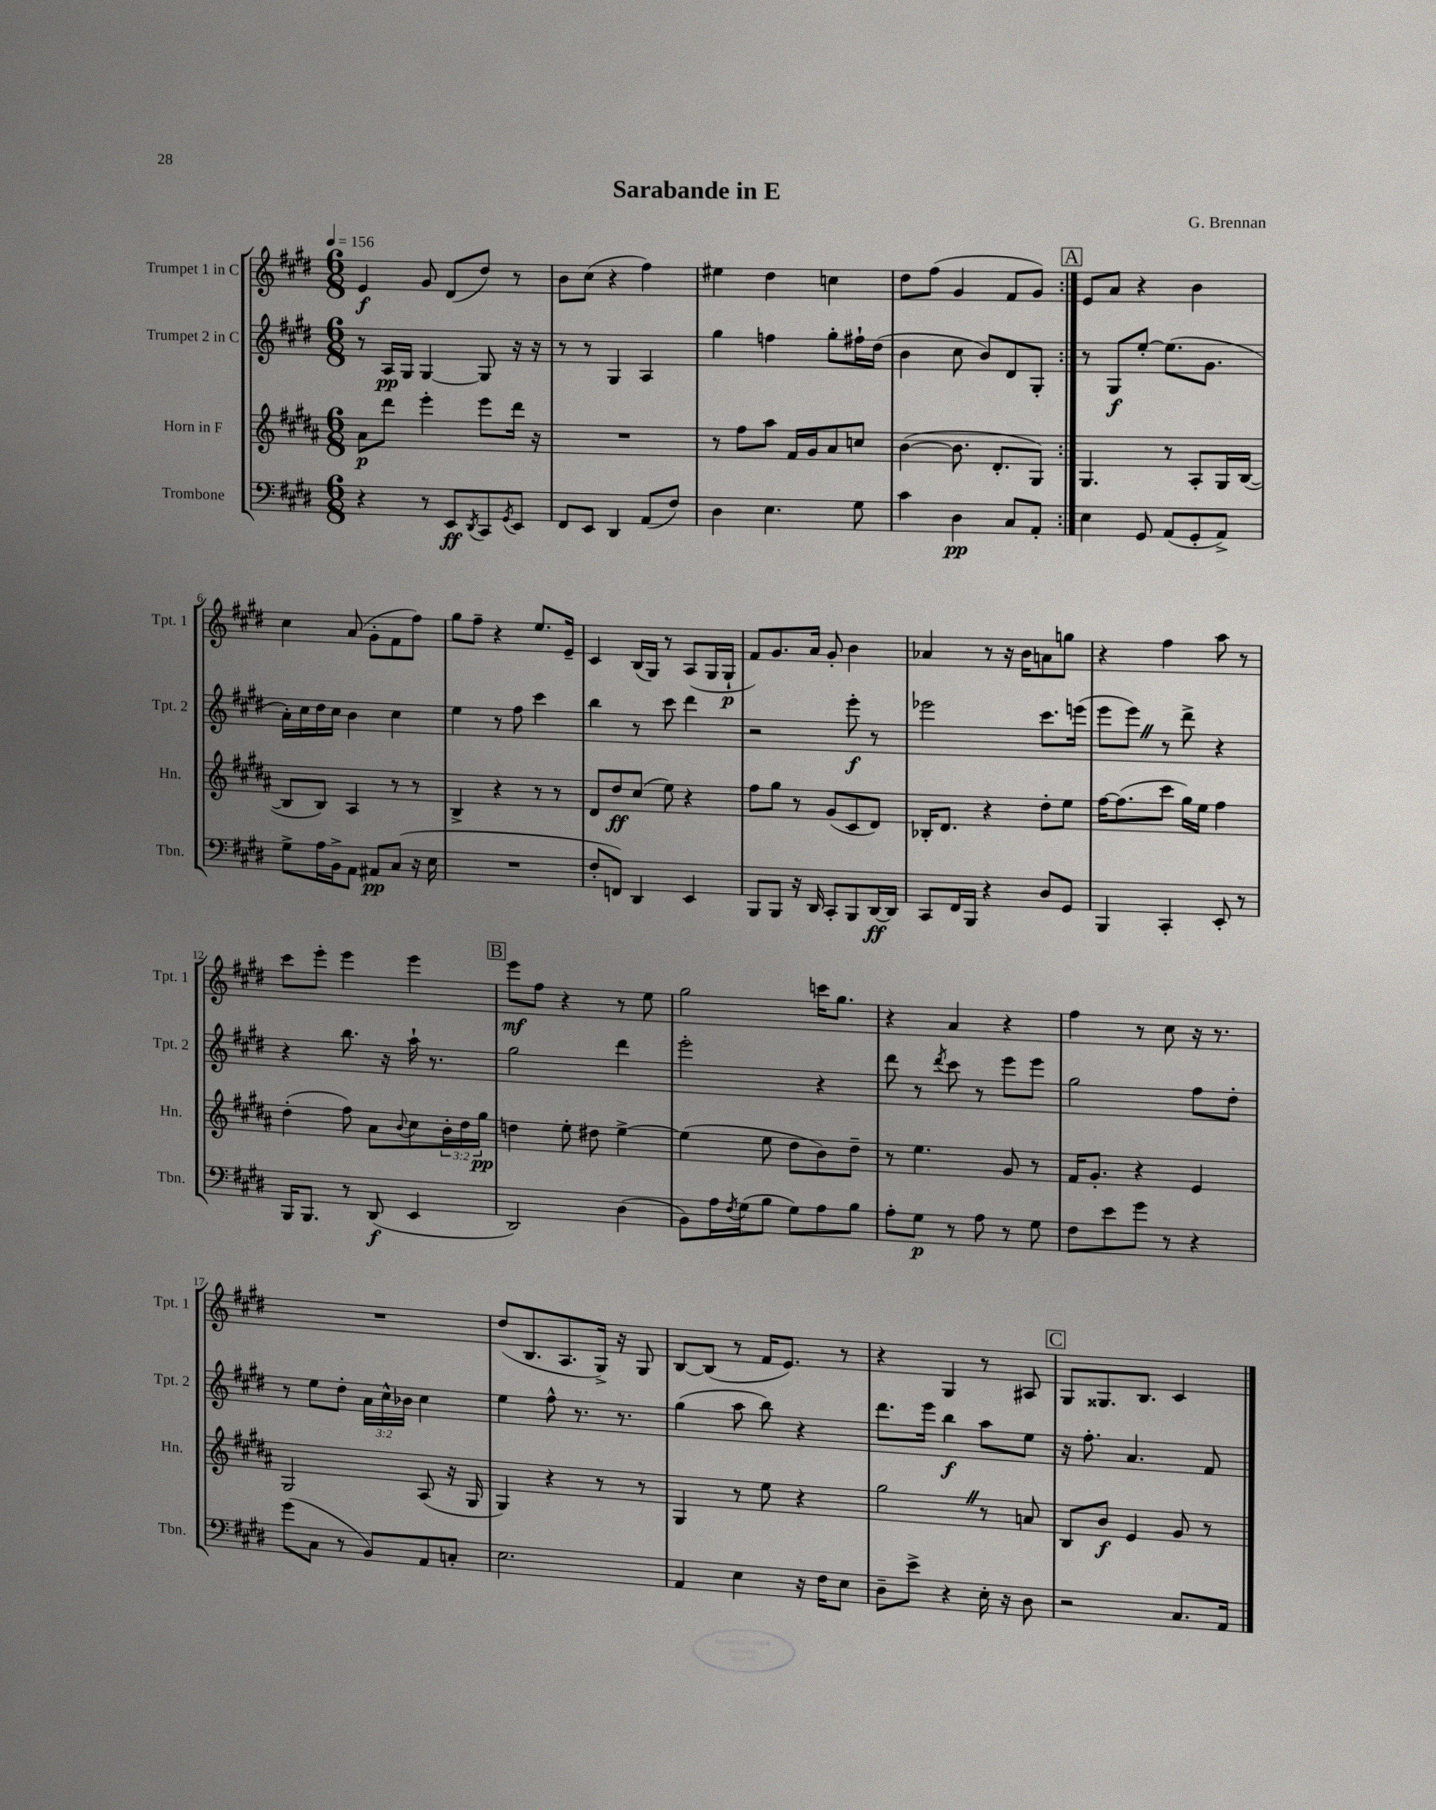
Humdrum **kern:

**kern	**kern	**kern	**kern
*staff4	*staff3	*staff2	*staff1
*clefF4	*clefG2	*clefG2	*clefG2
*k[f#c#g#d#]	*k[f#c#g#d#a#]	*k[f#c#g#d#]	*k[f#c#g#d#]
*M6/8	*M6/8	*M6/8	*M6/8
*MM156	*MM156	*MM156	*MM156
4r	8a#	8r	4e
.	8ddd#	16A	.
.	.	16G#	.
8r	4eee'	[4G#	8g#
8EE	.	.	(8d#
8qDD#	.	.	.
8CC#	8eee	8G#]	8dd#)
8qGG#	.	.	.
8EE	16ddd#	16r	8r
.	16r	16r	.
=	=	=	=
8FF#	2.r	8r	8b
8EE	.	8r	(8cc#
4DD#	.	4G#	4r
(8AA	.	4A	4ff#)
8F#)	.	.	.
=	=	=	=
4D#	8r	4gg#	4ee#
.	8ff#	.	.
4.E	8aa#	4ff	4dd#
.	16f#	.	.
.	16g#	.	.
.	8a#	8gg#'	4cc
8G#	8cc	16ff#`	.
.	.	(16dd#	.
=	=	=	=
4c#	([4b	4b	8dd#
.	.	.	(8ff#
4D#	8.b]	8cc#	4g#
.	.	8b)	.
.	8.d#'	.	.
8C#	.	8d#	8f#
8AA'	8G#)	8G#'	8g#)
=:|!	=:|!	=:|!	=:|!
4E	4.G#	8r	8e
.	.	8G#	8a
8GG#	.	[8ee'	4r
(8AA	8r	(8.ee]	.
8GG#'	8A#'	.	4b
.	.	8.g#	.
8AA^)	16G#	.	.
.	([16B	.	.
=	=	=	=
8G#^	8B]	16a')	4cc#
.	.	16cc#	.
16A	8B)	16dd#	.
16BB^	.	16cc#	.
8AA	4A#	4b	(8a
8AA#	.	.	8g#'
(8C#	8r	4cc#	8f#
16r	8r	.	8ff#)
16E	.	.	.
=	=	=	=
2.r	4B^	4ee	8gg#
.	.	.	8ff#~
.	4r	8r	4r
.	.	8ff#	.
.	8r	4ccc#	8.ee
.	8r	.	.
.	.	.	16e~
=	=	=	=
8F#'	8d#	4bb	4c#
8FF)	8dd#	.	.
4DD#	(8cc#	8r	(16B
.	.	.	16G#)
.	8ee)	8ccc#	8r
4EE	4r	4ddd#	(8A
.	.	.	16G#
.	.	.	16G#`
=	=	=	=
8BBB	8ff#	2r	8f#)
8BBB	8gg#	.	8.g#
16r	8r	.	.
16DD#	.	.	16a
8CC#'	(8g#	.	8g#'
8BBB	8c#	8eee'	4b
[16DD#	8d#)	8r	.
16DD#]	.	.	.
=	=	=	=
8CC#	16B-'	2eee-	4a-
.	8.d#	.	.
16FF#	.	.	.
16BBB	.	.	.
4r	4r	.	8r
.	.	.	16r
.	.	.	16b
8D#	8dd#'	8.ccc#	8a
8GG#	8ee	.	8gg
.	.	(16eee	.
=	=	=	=
4BBB	[16ff#	8eee	4r
.	(8.ff#]	.	.
.	.	8eee)	.
4CC#'	8ccc#	8r	4ff#
.	16gg#)	8ddd#^	.
.	16ee	.	.
8EE'	4ff#	4r	8aa
8r	.	.	8r
=	=	=	=
16BBB	(4dd#'	4r	8ccc#
8.BBB	.	.	.
.	.	.	8eee'
8r	8ff#)	8.bb	4eee
(8DD#	8a#	.	.
.	.	16r	.
.	8qqb	.	.
4EE	8cc#	16aa`	4eee
.	.	8.r	.
.	24b'	.	.
.	24dd#	.	.
.	24gg#	.	.
=	=	=	=
2DD#)	4dd	2gg#	8eee
.	.	.	8ff#
.	8ee'	.	4r
.	8dd#	.	.
(4D#	[4ee^	4ddd#	8r
.	.	.	8ee
=	=	=	=
8BB)	(4ee]	2eee'	2gg#
16A	.	.	.
8qF#	.	.	.
(16G#	.	.	.
8B	8ee	.	.
8G#)	8dd#	.	.
8A	8b)	4r	16ccc
.	.	.	8.gg#
8B	8dd#~	.	.
=	=	=	=
8A'	8r	8ddd#	4r
8G#	4.ee	8r	.
.	.	8qddd#	.
8r	.	8ccc#	4a
8A	.	8r	.
8r	8g#	8eee	4r
8G#	8r	8eee	.
=	=	=	=
8F#	16f#	2gg#	4ff#
.	8.g#'	.	.
8e	.	.	.
8g#	4r	.	8r
8r	.	.	8cc#
4r	4e	8ff#	16r
.	.	.	8.r
.	.	8dd#'	.
=	=	=	=
(8g#	2G#	8r	2.r
8C#	.	8ee	.
8r	.	8dd#'	.
8BB)	.	24a	.
.	.	24cc#^^	.
.	.	24b-	.
8AA	(8A#	4cc#	.
8C'	16r	.	.
.	16G#	.	.
=	=	=	=
2.E	4G#)	4ee	(8dd#
.	.	.	8.B
.	4r	8ff#^^	.
.	.	.	8.A
.	.	8.r	.
.	8r	.	16G#^)
.	.	8.r	16r
.	8r	.	8G#
=	=	=	=
4AA	4G#	(4gg#	[8B
.	.	.	(8B]
4E	8r	8aa	8r
.	8ee	8bb)	16f#
.	.	.	8.e)
16r	4r	4r	.
16F#	.	.	.
8E	.	.	8r
=	=	=	=
8D#~	2gg#	8.ddd#	4r
8e^	.	.	.
.	.	16eee	.
4r	.	4bb	4G#
16E'	8r	8aa	8r
16r	.	.	.
8D#	8a	8ee	8A#
=	=	=	=
2r	8B	16r	8G#
.	.	8.ff#'	.
.	8b	.	8.G##
.	4e	4.a	.
.	.	.	8.B
8.C#	8g#	.	4c#
.	8r	8f#	.
16AA	.	.	.
==	==	==	==
*-	*-	*-	*-
